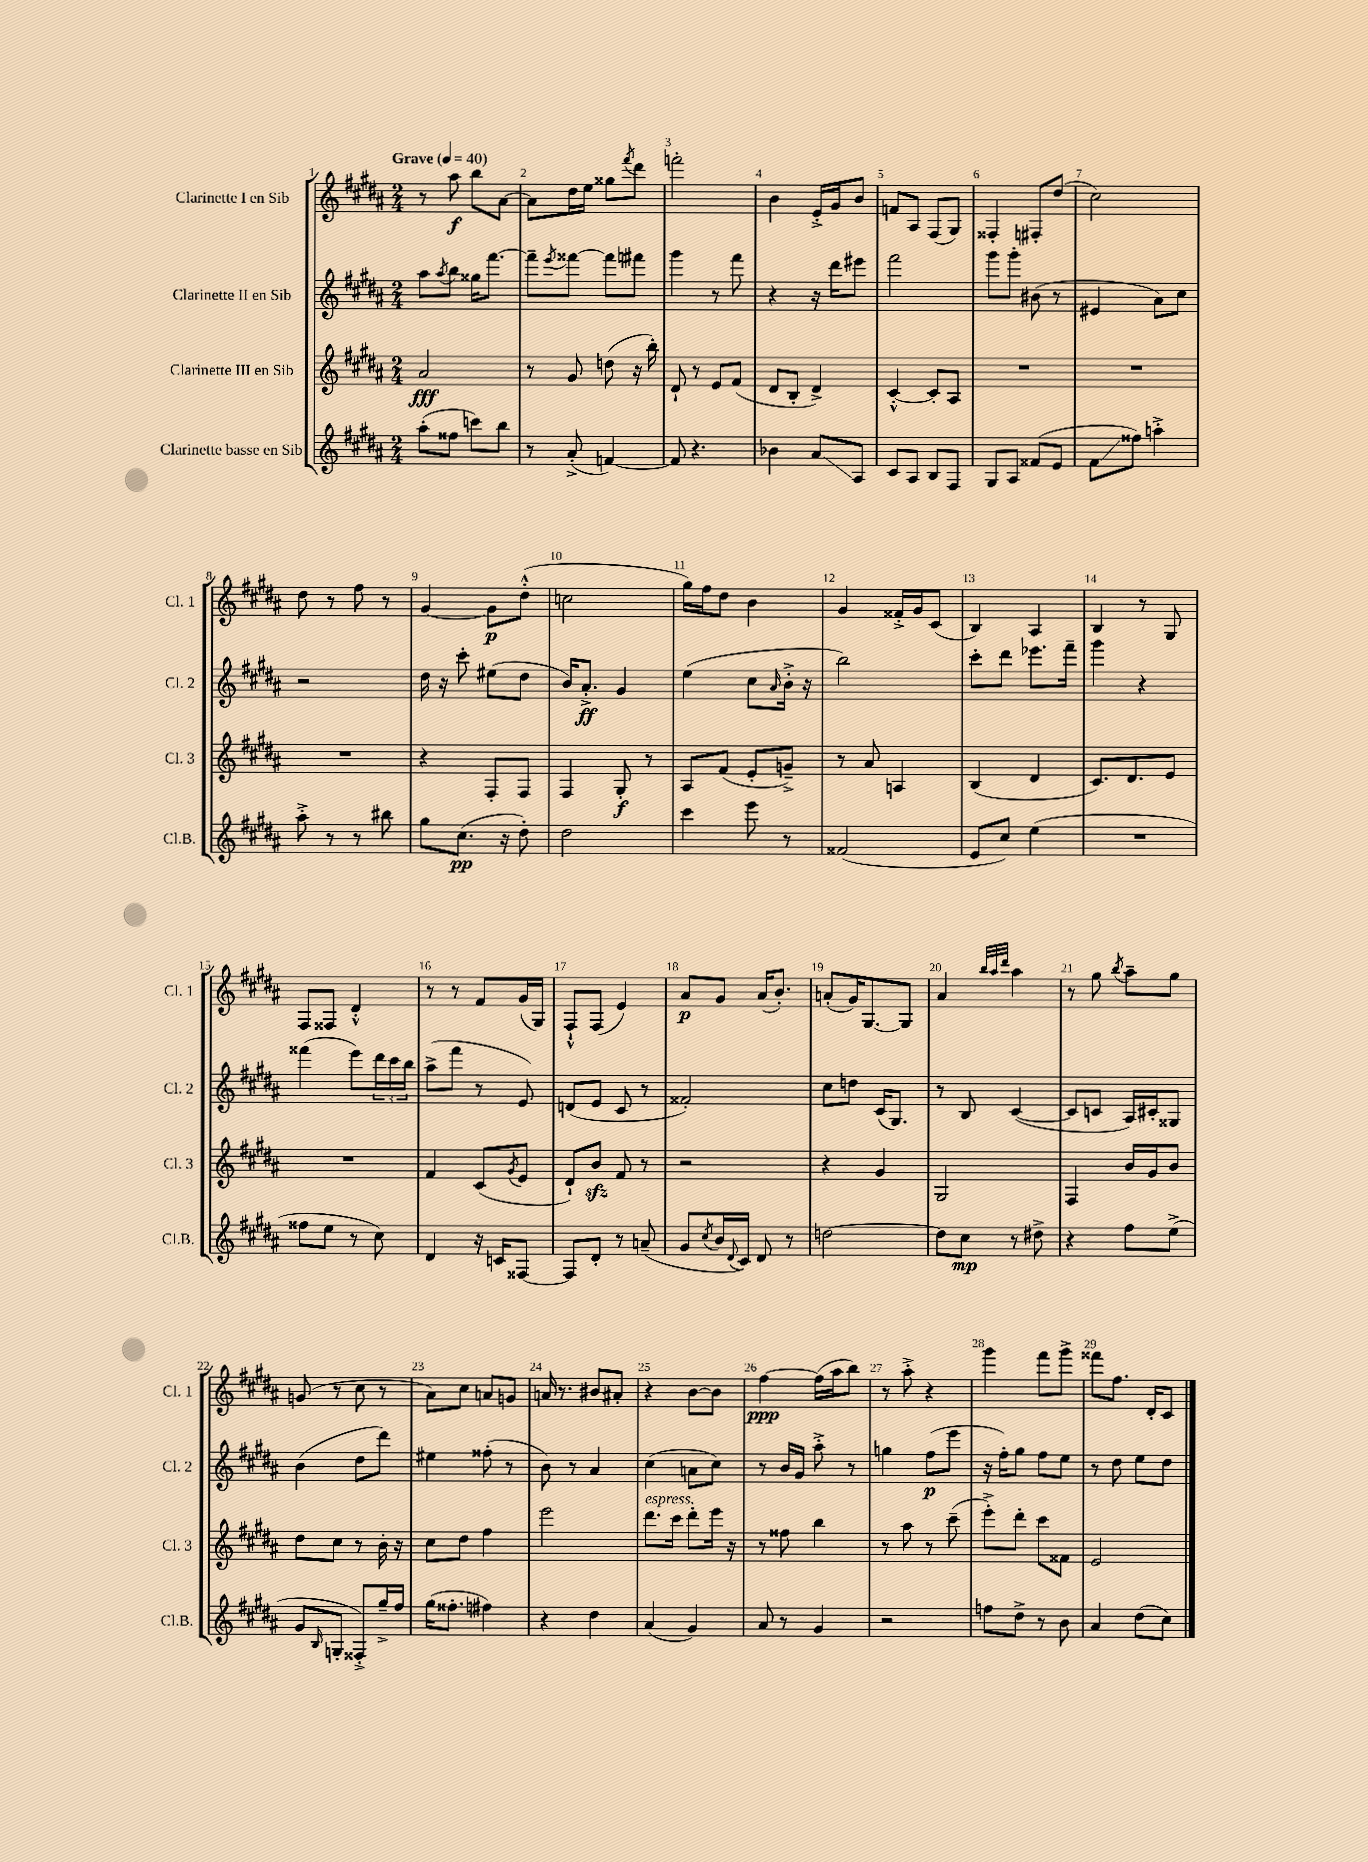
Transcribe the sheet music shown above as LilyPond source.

<<
\new StaffGroup <<
\new Staff = "s0" \with { instrumentName = "Clarinette I en Sib" shortInstrumentName = "Cl. 1" } {
    \clef treble \key b \major \numericTimeSignature \time 2/4 \tempo "Grave" 4 = 40
    r8 ais''8\f b''8 ais'8~ |
    ais'8 dis''16 e''16 gisis''8 \acciaccatura { fis'''8 } dis'''8 |
    f'''2-. |
    b'4 e'16-.-> gis'16 b'8 |
    f'8 ais8 fis8( gis8) |
    fisis4-. fis8-. dis''8( |
    cis''2) |
    dis''8 r8 fis''8 r8 |
    gis'4~ gis'8\p dis''8-.-^( |
    c''2 |
    gis''16) fis''16 dis''8 b'4 |
    gis'4 fisis'16-.-> gis'16 cis'8( |
    b4) ais4 |
    b4 r8 gis8 |
    fis8 fisis8 dis'4-.-^ |
    r8 r8 fis'8 gis'16( gis16) |
    fis8-!-^ fis8( e'4) |
    ais'8\p gis'8 ais'16( b'8.-.) |
    a'8-.( gis'16) gis8.~ gis8 |
    ais'4 \grace { b''32 ais''32 dis'''32 } ais''4 |
    r8 gis''8 \acciaccatura { b''8 } ais''8-- gis''8 |
    g'8( r8 cis''8 r8 |
    ais'8) cis''8 a'8 g'8 |
    a'16 r8. bis'8 ais'8-. |
    r4 b'8~ b'8 |
    fis''4~\ppp fis''16( ais''16 b''8) |
    r8 ais''8-.-> r4 |
    gis'''4 fis'''8 gis'''8-> |
    fisis'''8 fis''8. dis'16-. cis'8 \bar "|." |
}
\new Staff = "s1" \with { instrumentName = "Clarinette II en Sib" shortInstrumentName = "Cl. 2" } {
    \clef treble \key b \major \numericTimeSignature \time 2/4
    ais''8 \acciaccatura { ais''8 } b''8 gisis''16 fis'''8.~ |
    fis'''8-- \acciaccatura { e'''8 } fisis'''8~ fisis'''8 fis'''8 |
    gis'''4 r8 fis'''8 |
    r4 r16 dis'''16 eis'''8 |
    fis'''2 |
    gis'''8 gis'''8-. bis'8( r8 |
    eis'4 ais'8) cis''8 |
    r2 |
    dis''16 r16 cis'''8-. eis''8( dis''8 |
    b'16) ais'8.-.->\ff gis'4 |
    e''4( cis''8 \grace { ais'16 } b'16-.-> r16 |
    b''2) |
    cis'''8-. dis'''8 ees'''8. fis'''16-- |
    gis'''4 r4 |
    fisis'''4( e'''8) \tuplet 3/2 { dis'''16 cis'''16 b''16 } |
    ais''8->( fis'''8 r8 e'8) |
    d'8( e'8 cis'8 r8 |
    fisis'2-.) |
    cis''8 d''8 cis'16( gis8.) |
    r8 b8 cis'4~( |
    cis'8 c'8 ais16) cis'16-. gisis8 |
    b'4( dis''8 dis'''8) |
    eis''4 fisis''8-.( r8 |
    b'8) r8 ais'4 |
    cis''4( a'8 cis''8) |
    r8 b'16 gis'16 ais''8-.-> r8 |
    g''4 fis''8\p( e'''8 |
    r16 fis''16-.) gis''8 fis''8 e''8 |
    r8 dis''8 e''8 dis''8 \bar "|." |
}
\new Staff = "s2" \with { instrumentName = "Clarinette III en Sib" shortInstrumentName = "Cl. 3" } {
    \clef treble \key b \major \numericTimeSignature \time 2/4
    ais'2\fff |
    r8 gis'8 d''8( r16 b''16-.) |
    dis'8-! r8 e'8 fis'8( |
    dis'8 b8-. dis'4->) |
    cis'4~-.-^ cis'8-. ais8 |
    R2 |
    R2 |
    R2 |
    r4 fis8-. fis8 |
    fis4 gis8-.\f r8 |
    ais8 fis'8( e'8-. g'8--->) |
    r8 ais'8 a4 |
    b4( dis'4 |
    cis'8.) dis'8. e'8 |
    R2 |
    fis'4 cis'8( \acciaccatura { gis'8 } e'8 |
    dis'8-!) b'8\sfz fis'8 r8 |
    r2 |
    r4 gis'4 |
    gis2 |
    fis4 b'16 gis'16 b'8 |
    dis''8 cis''8 r8 b'16-. r16 |
    cis''8 dis''8 fis''4 |
    e'''2 |
    dis'''8.^\markup { \italic "espress." } cis'''16 dis'''8-. e'''16 r16 |
    r8 fisis''8 b''4 |
    r8 ais''8 r8 cis'''8--( |
    e'''8-.->) dis'''8-. cis'''8 fisis'8 |
    e'2 \bar "|." |
}
\new Staff = "s3" \with { instrumentName = "Clarinette basse en Sib" shortInstrumentName = "Cl.B." } {
    \clef treble \key b \major \numericTimeSignature \time 2/4
    ais''8-.( fisis''8 c'''8) b''8 |
    r8 ais'8-.->( f'4~) |
    f'8 r4. |
    bes'4 ais'8\glissando ais8 |
    cis'8 ais8 b8 fis8 |
    gis8 ais8 fisis'8( e'8 |
    fis'8\glissando fisis''8) a''4-.-> |
    ais''8-.-> r8 r8 bis''8 |
    gis''8 cis''8.\pp( r16 dis''8-.) |
    dis''2 |
    cis'''4 e'''8 r8 |
    fisis'2( |
    e'8 cis''8) e''4( |
    R2 |
    fisis''8 e''8 r8 cis''8) |
    dis'4 r16 c'16 fisis8~ |
    fisis8 dis'8-. r8 a'8--( |
    gis'8 \acciaccatura { cis''8 } b'16 \appoggiatura { dis'8 } cis'16) dis'8 r8 |
    d''2~ |
    d''8 cis''8\mp r8 dis''8-> |
    r4 fis''8 e''8->( |
    gis'8 \grace { b16 } g8-. fisis8-.->) gis''16---> fis''16 |
    gis''16( fisis''8.-. fis''4) |
    r4 dis''4 |
    ais'4( gis'4) |
    ais'8 r8 gis'4 |
    r2 |
    f''8 dis''8-> r8 b'8 |
    ais'4 dis''8( cis''8) \bar "|." |
}
>>
>>
\layout { \context { \Score \override BarNumber.break-visibility = ##(#f #t #t) barNumberVisibility = #all-bar-numbers-visible } }
